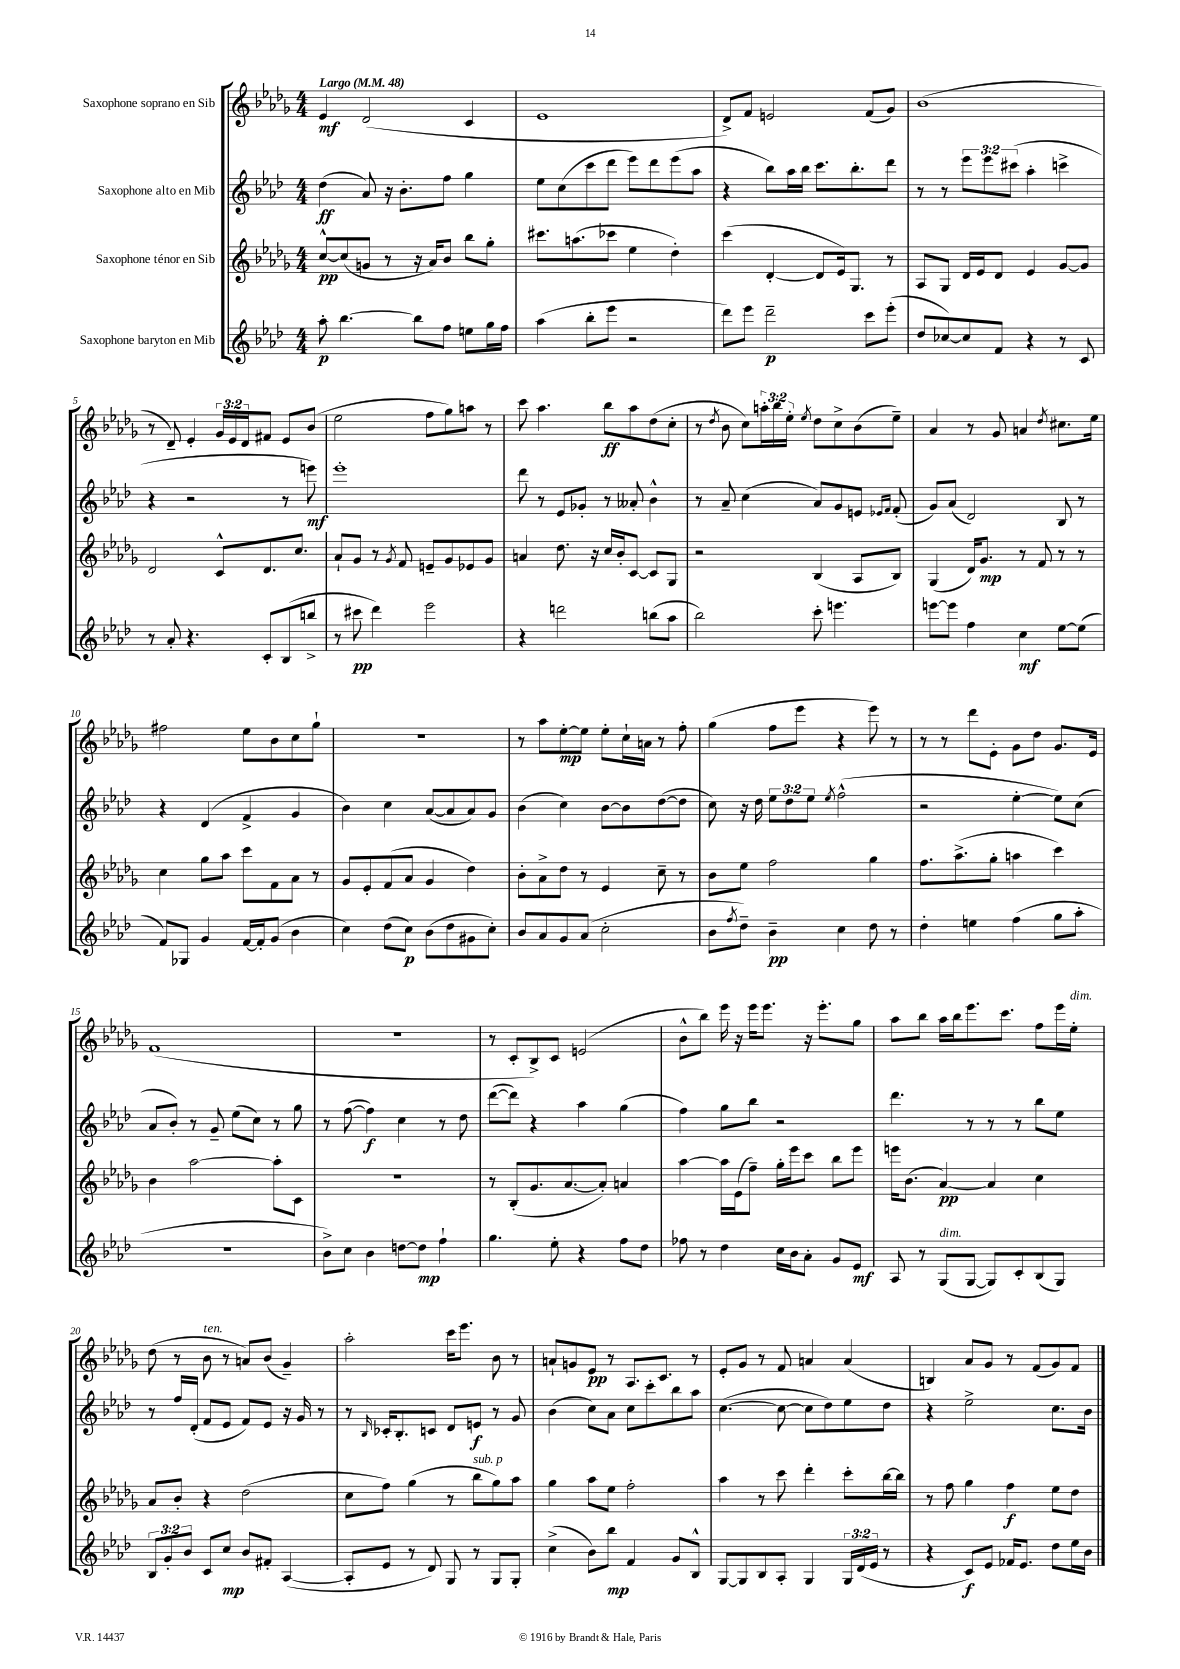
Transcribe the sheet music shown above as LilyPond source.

<<
\new StaffGroup <<
\new Staff = "s0" \with { instrumentName = "Saxophone soprano en Sib" } {
    \clef treble \key des \major \numericTimeSignature \time 4/4 \override Staff.TupletNumber.text = #tuplet-number::calc-fraction-text \tempo "Largo" 4 = 48
    ees'4\mf des'2( c'4 |
    ees'1 |
    des'8->) f'8 e'2 f'8( ges'8) |
    bes'1( |
    r8 des'8--) ees'4-. \tuplet 3/2 { ges'16 ees'16 des'16 } fis'8 ees'8 bes'8( |
    ees''2 f''8 ges''8) a''8 r8 |
    c'''8 aes''4. bes''8\ff aes''8 des''8( c''8-. |
    r8 \acciaccatura { des''8 } bes'8 c''8) \tuplet 3/2 { a''16-. bes''16 ees''16-. } \acciaccatura { ees''8 } des''8 c''8-> bes'8( ees''8--) |
    aes'4 r8 ges'8 a'4 \acciaccatura { des''8 } cis''8. ees''16 |
    fis''2 ees''8 bes'8 c''8 ges''8-! |
    R1 |
    r8 aes''8 ees''8~-.\mp ees''8 ees''8-. c''16-! a'16 r8 f''8-. |
    ges''4( f''8 ees'''8 r4 ees'''8) r8 |
    r8 r8 des'''8 ees'8-. ges'8 des''8 ges'8. ees'16 |
    f'1( |
    R1 |
    r8 c'8-. bes8->) c'8 e'2( |
    bes'8-^ bes''8) ees'''16 r16 ees'''16 ees'''8. r16 ees'''8.-. ges''8 |
    aes''8 bes''8 aes''16 bes''16 ees'''8. c'''8. f''8 ees'''16 ees''16-.^\markup { \italic "dim." } |
    des''8( r8 bes'8^\markup { \italic "ten." } r8 a'8) bes'8( ges'4--) |
    aes''2-. c'''16 ees'''8. bes'8 r8 |
    a'8-! g'8 ees'8\pp r8 aes8. c'8. r8 |
    ees'8-. ges'8 r8 f'8 a'4 a'4( |
    b4) aes'8 ges'8 r8 f'8( ges'8) f'8 \bar "|." |
}
\new Staff = "s1" \with { instrumentName = "Saxophone alto en Mib" } {
    \clef treble \key aes \major \numericTimeSignature \time 4/4 \override Staff.TupletNumber.text = #tuplet-number::calc-fraction-text
    des''4\ff( aes'8) r16 bes'8.-. f''8 g''4 |
    ees''8 c''8( c'''8 des'''8 ees'''8) des'''8 ees'''8( aes''8 |
    r4 bes''8) aes''16 bes''16 c'''8. bes''8.-. des'''8 |
    r8 r8 \tuplet 3/2 { ees'''8 ees'''8 cis'''8( } aes''4-. c'''4-> |
    r4 r2 r8 e'''8\mf) |
    ees'''1-. |
    des'''8 r8 ees'8 ges'8-. r8 aeses'8-. bes'4-^ |
    r8 aes'8-- c''4( aes'8) g'8 e'8 \grace { ees'16 f'16 } f'8-.( |
    g'8) aes'8( des'2) bes8 r8 |
    r4 des'4( f'4-> g'4 |
    bes'4) c''4 aes'8~( aes'8 aes'8) g'8 |
    bes'4( c''4) bes'8~ bes'8 des''8~( des''8 |
    c''8) r16 des''16 \tuplet 3/2 { ees''8 des''8 ees''8 } \acciaccatura { ees''8 } f''2-^( |
    r2 ees''4~-. ees''8) c''8( |
    aes'8 bes'8-.) r8 g'8-- ees''8( c''8) r8 g''8 |
    r8 f''8~( f''4\f) c''4 r8 des''8 |
    des'''8~( des'''8) r4 aes''4 g''4( |
    f''4) g''8 bes''8 r2 |
    des'''4. r8 r8 r8 bes''8 ees''8 |
    r8 f''16 des'16-.( f'8 ees'8 f'8) ees'8 r16 g'16 r8 |
    r8 \grace { bes16 } ces'16-. bes8.-. c'8 des'8 e'8\f r8 g'8 |
    bes'4( c''8) aes'8 c''8 c'''8-. bes''8 aes''8 |
    c''4.~( c''8~ c''8 des''8) ees''8 des''8 |
    r4 ees''2-> c''8. bes'16 \bar "|." |
}
\new Staff = "s2" \with { instrumentName = "Saxophone ténor en Sib" } {
    \clef treble \key des \major \numericTimeSignature \time 4/4
    c''8~-^\pp c''8( g'8 r8 r16 aes'16) bes'8 bes''8 ges''8-. |
    cis'''8. a''8.( ces'''8 ees''4 des''4-.) |
    c'''4( des'4~-. des'8 ees'16) ges8. r8 |
    aes8 ges8 des'16 ees'16 des'8 ees'4 ges'8~ ges'8 |
    des'2 c'8-^ des'8. c''8. |
    aes'8-! ges'8 r8 \acciaccatura { ges'8 } f'8 e'8-- ges'8 ees'8 ges'8 |
    a'4 des''8. r16 c''16 bes'16-. c'8~ c'8 ges8 |
    r2 bes4( aes8 bes8) |
    ges4( des'16) ges'8.\mp r8 f'8 r8 r8 |
    c''4 ges''8 aes''8 c'''8 f'8 aes'8 r8 |
    ges'8 ees'8-. f'8( aes'8 ges'4 des''4) |
    bes'8-. aes'8-> des''8 r8 ees'4 c''8-- r8 |
    bes'8 ees''8 f''2 ges''4 |
    f''8. aes''8.->( ges''8-. a''4 c'''4) |
    bes'4 aes''2~ aes''8-. c'8 |
    R1 |
    r8 bes8-.( ges'8. aes'8.~ aes'8-.) a'4 |
    aes''4~ aes''16 ees'16( f''8--) ges''16-. ees'''16 c'''8 bes''8 ees'''8 |
    e'''16 bes'8.( aes'4~\pp) aes'4 c''4 |
    aes'8 bes'8-. r4 des''2( |
    c''8 f''8) ges''4( r8 bes''8^\markup { \italic "sub. p" } ges''8) aes''8 |
    ges''4 aes''8 ees''8 f''2-. |
    aes''4 r8 c'''8 des'''4-. c'''8-. bes''16~ bes''16 |
    r8 f''8 ges''4 f''4\f ees''8 des''8 \bar "|." |
}
\new Staff = "s3" \with { instrumentName = "Saxophone baryton en Mib" } {
    \clef treble \key aes \major \numericTimeSignature \time 4/4 \override Staff.TupletNumber.text = #tuplet-number::calc-fraction-text
    aes''8-.\p bes''4.~ bes''8 f''8 e''8 g''16 f''16 |
    aes''4( bes''8-. ees'''8 r2 |
    des'''8) ees'''8 des'''2--\p c'''8 ees'''8-.( |
    des''8 ces''8~) ces''8 f'8 r4 r8 c'8 |
    r8 aes'8-. r4. c'8-. bes8( b''8-> |
    r8 cis'''8\pp des'''4) ees'''2 |
    r4 d'''2 b''8( aes''8 |
    bes''2) c'''8-. e'''4. |
    e'''8~ e'''8 f''4 c''4\mf ees''8~ ees''8( |
    f'8) ges8 g'4 f'16~ f'16-. g'8( bes'4 |
    c''4) des''8( c''8\p) bes'8( des''8 gis'8 c''8-.) |
    bes'8 aes'8 g'8 aes'8( c''2-. |
    bes'8 \acciaccatura { f''8 } des''8--) bes'4--\pp c''4 des''8 r8 |
    des''4-. e''4 f''4( g''8 aes''8-. |
    R1 |
    bes'8->) c''8 bes'4 d''8~ d''8\mp f''4-! |
    g''4. ees''8-. r4 f''8 des''8 |
    fes''8 r8 des''4 c''16 bes'16 aes'8-. g'8 ees'8\mf |
    aes8 r8 g8^\markup { \italic "dim." }( g8~ g8) c'8-. bes8( g8) |
    \tuplet 3/2 { bes8 g'8-. bes'8 } c'8 c''8\mp bes'8 fis'8-. aes4~( |
    aes8-. ees'8 r8 des'8) g8 r8 g8 g8-. |
    c''4->( bes'8) bes''8\mp f'4 g'8 bes8-^ |
    g8~ g8 bes8 aes8-. g4 \tuplet 3/2 { g16 des'16( ees'16 } r8 |
    r4 c'8\f) ees'8 fes'16 ees'8. des''8 ees''16 bes'16 \bar "|." |
}
>>
>>
